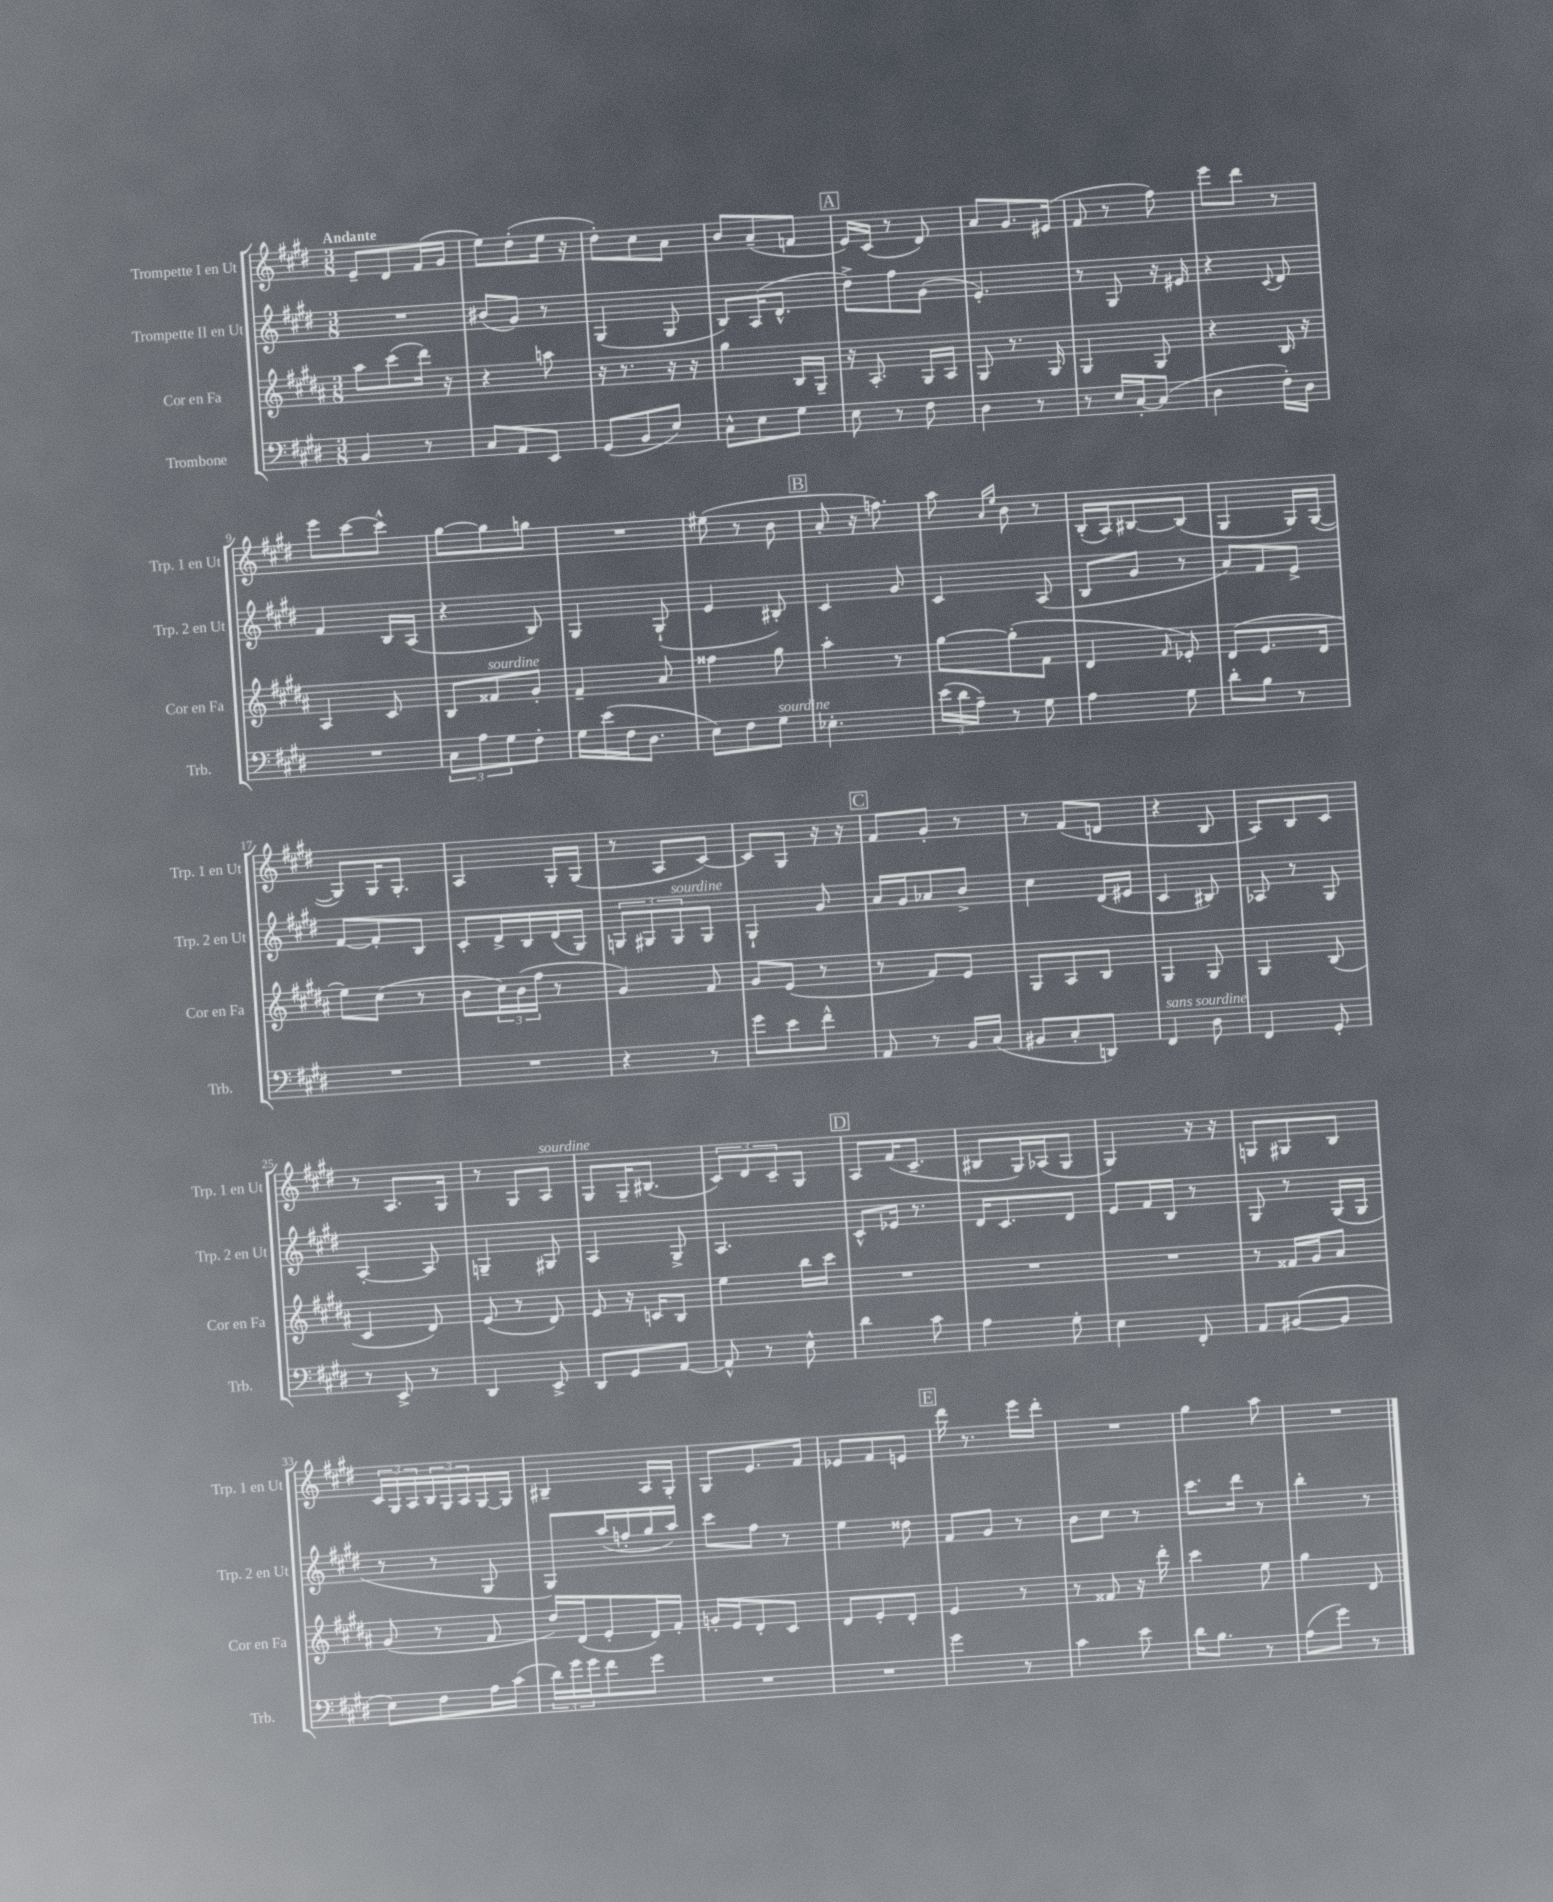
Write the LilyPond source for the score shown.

<<
\new StaffGroup <<
\new Staff = "s0" \with { instrumentName = "Trompette I en Ut" shortInstrumentName = "Trp. 1 en Ut" } {
    \clef treble \key e \major \numericTimeSignature \time 3/8 \tempo "Andante"
    e'8-- dis'8 fis'16( gis'16 |
    e''8) dis''8-.( e''16 r16 |
    dis''8-.) cis''8 a'8 |
    b'8 a'8--( f'8 |
    \mark \markup { \box "A" } e'16) cis'16( r8 dis'8) |
    a'8 gis'8. eis'16( |
    fis'8 r8 fis''8) |
    e'''8 dis'''8 r8 |
    e'''8 cis'''8~ cis'''8-^ |
    gis''8~ gis''8 g''8 |
    R4. |
    eis''8( r8 b'8 |
    \mark \markup { \box "B" } a'8-. r16 f''8.) |
    a''8 \grace { a'16 e''16 } b'8 r8 |
    b16-.( a16) bis8~ bis8( |
    gis4 gis16) gis16~( |
    gis8) gis16 gis8.-. |
    a4 gis16-. gis16( |
    r8 a8 cis'8~) |
    cis'8 gis8 r16 r16 |
    \mark \markup { \box "C" } fis'8 gis'8-. r8 |
    r8 fis'8( d'8 |
    r4 b8 |
    a8) b8 cis'8 |
    r8 a8. gis16 |
    r8 gis8 a8^\markup { \italic "sourdine" } |
    gis8 gis16-- bis8.( |
    \tuplet 3/2 { cis'8) dis'8 cis'8-- } gis8 |
    \mark \markup { \box "D" } a8 fis'16( cis'8.-- |
    bis8 gis16) aes16( gis8 |
    gis4) r16 r16 |
    g8 gis8 b8 |
    \tuplet 3/2 { cis'16 gis16 a16 } \tuplet 3/2 { b16 gis16 a16 } gis16~ gis16 |
    bis4-- a16 gis16-. |
    gis8 e'8. fis'16 |
    ees'8 fis'8 e'8 |
    \mark \markup { \box "E" } dis'''16 r8. e'''16 dis'''16-. |
    R4. |
    gis''4 a''8 |
    R4. \bar "|." |
}
\new Staff = "s1" \with { instrumentName = "Trompette II en Ut" shortInstrumentName = "Trp. 2 en Ut" } {
    \clef treble \key e \major \numericTimeSignature \time 3/8
    R4. |
    bis'8( gis'8) r8 |
    gis4( gis8 |
    b8) a16( dis'8.-^ |
    \mark \markup { \box "A" } dis''8->) fis''8 gis'8( |
    e'4.-.) |
    r8 gis8 r16 eis'16 |
    r4 \appoggiatura { cis'8 } dis'8 |
    fis'4 b16 a16( |
    r4 b8) |
    gis4 gis8-!( |
    e'4 bis8-.) |
    \mark \markup { \box "B" } cis'4 gis'8 |
    cis'4 a8( |
    b8 gis'8 r8 |
    a'8) fis'8 e'8-> |
    fis'8~ fis'8-. b8 |
    cis'8-. dis'16-> b16 dis'16( gis16) |
    \tuplet 3/2 { g8 gis8 gis8^\markup { \italic "sourdine" } } gis8 |
    gis4-! gis'8 |
    \mark \markup { \box "C" } a'16 gis'16 aes'8 b'8-> |
    cis''4 dis'16( eis'16 |
    cis'4 bis8) |
    aes8 r8 gis8 |
    a4~-. a8 |
    g4-- gis8 |
    a4 gis8-> |
    a4. |
    \mark \markup { \box "D" } cis'8-^ ees'16 r8. |
    dis'16 cis'8. dis'8 |
    e'8 fis'16 b16 r8 |
    gis8 r8 gis16( gis16 |
    r8 r8 gis8 |
    gis8) a''16( f''16-. gis''16 a''16) |
    cis'''8 fis''8 r8 |
    e''4 disis''8 |
    \mark \markup { \box "E" } fis'8 gis'8 r8 |
    b'8 cis''8 r8 |
    cis'''8. dis'''16 r8 |
    b''4-. r8 \bar "|." |
}
\new Staff = "s2" \with { instrumentName = "Cor en Fa" shortInstrumentName = "Cor en Fa" } {
    \clef treble \key b \major \numericTimeSignature \time 3/8
    ais''8 cis'''8( dis'''16) r16 |
    r4 a''8 |
    r16 r8. r16 r16 |
    gis''4 b16 gis16-- |
    \mark \markup { \box "A" } r16 ais8.-. gis16 ais16 |
    gis8 r8. gis16 |
    gis4 gis8 |
    r4 b16 r16 |
    ais4 cis'8 |
    b8 fisis'8^\markup { \italic "sourdine" } gis'8-. |
    fis'4-- ais'8 |
    fisis''4 gis''8 |
    \mark \markup { \box "B" } ais''4-. r8 |
    gis''8~ gis''8-.( fis'8 |
    dis'4 \grace { fis'16 } ees'8-.) |
    dis'8( e'8. dis'16 |
    e''8) cis''8( r8 |
    b'8 \tuplet 3/2 { cis''16) b'16( fis''16 } r8 |
    gis'4) fis'8 |
    gis'8 e'8( r8 |
    \mark \markup { \box "C" } r8 fis'8) e'8 |
    gis8 ais8 b8 |
    gis4 gis8 |
    gis4 b8( |
    cis'4 dis'8) |
    e'8( r8 dis'8) |
    e'8 r16 c'16 b8 |
    e''4 b''16 cis'''16 |
    \mark \markup { \box "D" } R4. |
    R4. |
    R4. |
    r8 fisis'16 gis'16 ais'8 |
    gis'8( r8 fis'8 |
    dis''16) dis'16( e'8-. dis'16) fis'16-. |
    g'16-. e'16 dis'8-. cis'8 |
    dis'8 e'8-. dis'8-. |
    \mark \markup { \box "E" } e'4 r8 |
    r8 fisis'8 r16 dis'''16-. |
    cis'''4 e''8 |
    gis''4 dis'8 \bar "|." |
}
\new Staff = "s3" \with { instrumentName = "Trombone" shortInstrumentName = "Trb." } {
    \clef bass \key e \major \numericTimeSignature \time 3/8
    b,4 r8 |
    cis8 a,8 e,8 |
    gis,8( b,8 e8) |
    cis8-^ e8 gis8 |
    \mark \markup { \box "A" } e8 r8 fis8 |
    dis4 r8 |
    r8 e16 cis16~-. cis8( |
    dis4 fis16-.) dis16 |
    R4. |
    \tuplet 3/2 { cis8 a8 gis8 } fis8-. |
    gis16 e'16( fis16 dis8. |
    e8) fis8 gis8^\markup { \italic "sourdine" } |
    \mark \markup { \box "B" } ees4.-. |
    \tuplet 3/2 { e'16( dis'16 a16--) } r8 gis8 |
    a4 gis8 |
    dis'8-. b8 r8 |
    R4. |
    R4. |
    r4 r8 |
    gis'8 e'8 fis'8-^ |
    \mark \markup { \box "C" } a,8 r8 b,16 cis16( |
    bis,8 cis8-. d,8) |
    fis,4^\markup { \italic "sans sourdine" } dis8 |
    fis,4 gis,8-. |
    r8 e,8-> r8 |
    dis,4 e,8-> |
    dis,8 gis,8 a,8~ |
    a,8-^ r8 e8-^ |
    \mark \markup { \box "D" } dis'4 cis'8 |
    a4 gis8-. |
    e4 fis,8-. |
    a,8 bis,8~( bis,8 |
    e8) fis8 a16 cis'16( |
    \tuplet 3/2 { dis'16) gis'16 gis'16 } fis'8 gis'8 |
    R4. |
    R4. |
    \mark \markup { \box "E" } gis'4 r8 |
    cis'4 e'8 |
    dis'16 b8. r8 |
    a8( gis'8) r8 \bar "|." |
}
>>
>>
